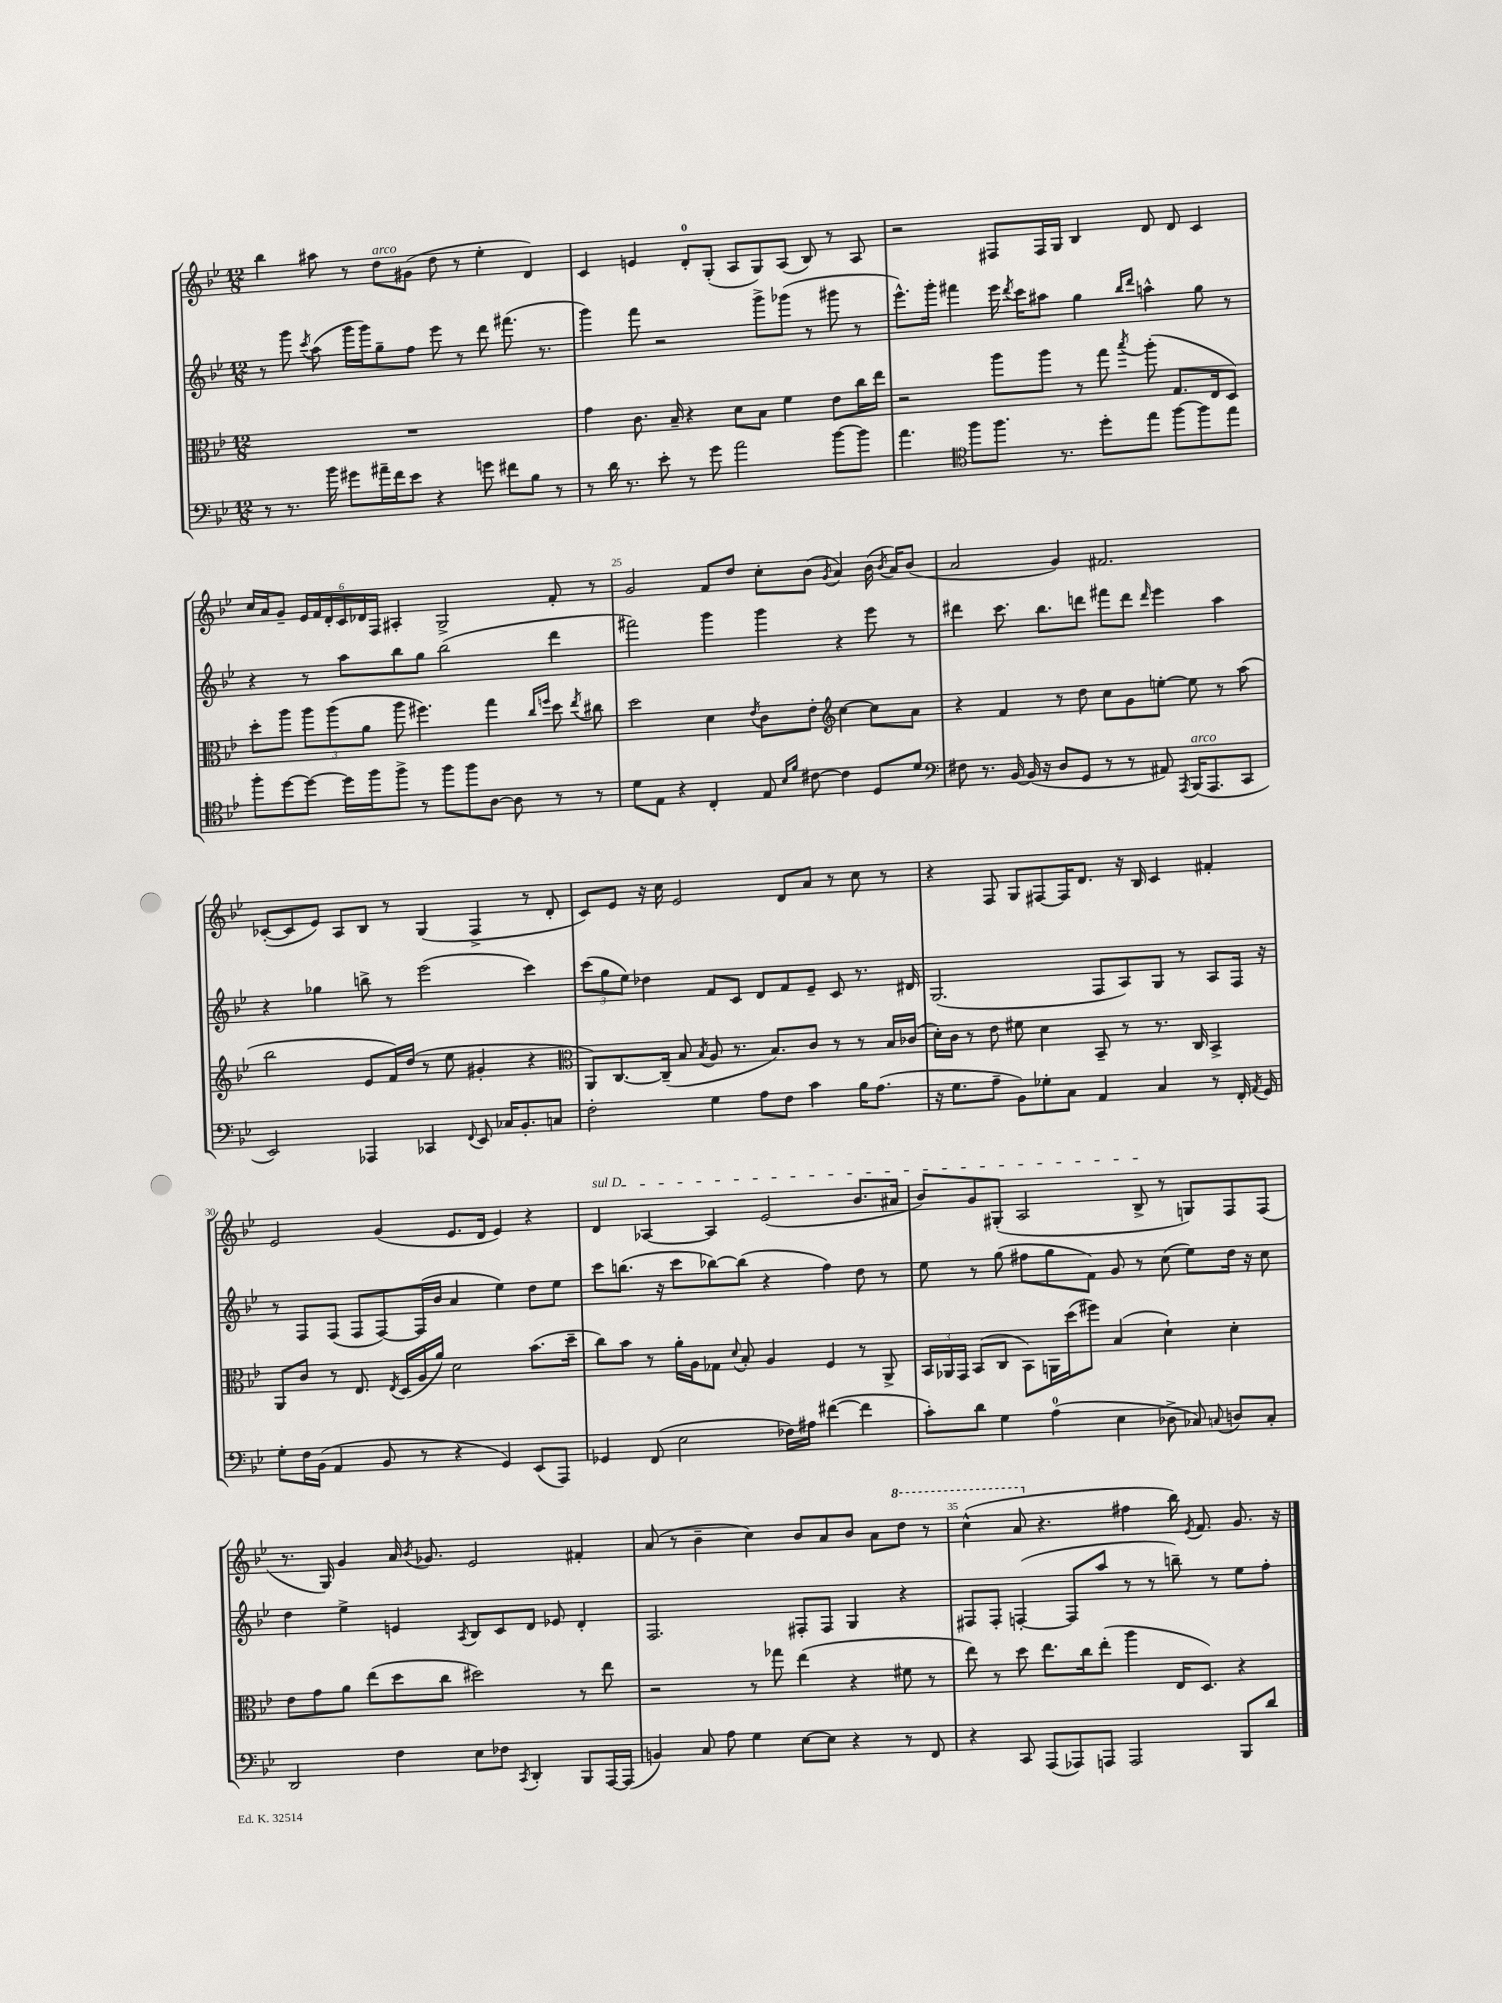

**kern	**kern	**kern	**kern
*part4	*part3	*part2	*part1
*staff4	*staff3	*staff2	*staff1
*clefF4	*clefC3	*clefG2	*clefG2
*k[b-e-]	*k[b-e-]	*k[b-e-]	*k[b-e-]
*M12/8	*M12/8	*M12/8	*M12/8
=21	=21	=21	=21
8r	1.r	8r	4bb-\
8.r	.	8ggg\	.
.	.	8qccc/	.
.	.	(8aa\	8aa#X\
16b-\	.	.	.
8g#X\L	.	16ggg\LL	8r
.	.	16ggg\J)	.
!	!	!	!LO:TX:a:i:t=arco
16a#X~\L	.	8gg~\	8dd\L
16f\J	.	.	.
8e-\J	.	8ff\J	(8g#X\J
4r	.	8eee-\	8dd\
.	.	8r	8r
8gn\	.	8ddd\	4ee-'\
8f#X\L	.	(8.fff#X\	.
8B-\J	.	.	4d/)
.	.	8.r	.
8r	.	.	.
=22	=22	=22	=22
8r	4g\	4ggg\)	4c/
16d\	.	.	.
8.r	.	.	.
.	8.c\	8fff\	4en/
8e-'\	.	2r	.
.	16B-~/	.	.
8r	4r	.	8d'/L
8g\	.	.	(8G'/J
2a\	8d\L	.	8A/L
.	8B-\J	8ggg^\L	8G/)
.	4f\	(8ggg-X\J	(8A/J
.	.	8r	8B-/)
[8b-\L	8e-\L	8ggg#X\	8r
8b-\J]	16cc\L	8r	8A/
.	16ee-\JJ	.	.
=23	=23	=23	=23
4.a\	2r	8.eee-^^\L)	2r
.	.	16ggg'\Jk	.
.	.	4fff#X\	.
*clefC4	*	*	*
8ff\L	.	.	.
8.ff\J	8aa\L	16eee-\	8F#X/L
.	.	8qddd/	.
.	.	16ccc\KL	.
.	8aa\J	8aa#X\J	16F#/L
8.r	.	.	16G/JJ
.	8r	4gg\	4B-/
8dd'\L	8gg\	.	.
.	.	16qqbb-/LL	.
.	8qbb-/	16qqddd/JJ	.
8ee-\J	(8aa'\	4aan^^\	8d/
[8ff\L	8.G/L	.	8d/
8ff\]	.	8gg\	4c/
.	16E-/k	.	.
8ee-\J	8D/J)	8r	.
!!LO:LB:g=z
=24	=24	=24	=24
8ff'\L	8dd'\L	4r	16cc/LL
.	.	.	16a/J
[8dd\	8aa\J	.	8g~/J
8dd\J_	12aa\L	8r	24e-/LL
.	.	.	24f/
.	(12aa\	.	24d'/
16dd\LL]	.	8aa\L	24c/
.	12a\J	.	24d-X/
16ff\J	.	.	.
.	.	.	24F/JJ
8ff^\J	8aa\	8bb-\	4A#X'/
8r	4.ff#X\)	8gg\J	.
8ff\L	.	(2bb-\	2G^/
8ff\	.	.	.
[8A\J	4gg\	.	.
8A\]	.	.	.
.	16qqcc/LL	.	.
.	16qqffn/JJ	.	.
8r	8dd\	4ddd\	8f'/
.	8qee-/	.	.
8r	8cc#X\	.	8r
=25	=25	=25	=25
8d\L	2dd\	2fff#X\)	2g/
8E-\J	.	.	.
4r	.	.	.
4C'/	4d\	4ggg\	8f/L
.	.	.	8dd/J
.	8qe-/	.	.
8E-/	8c\L	4ggg\	8cc'\L
16qqB-/LL	.	.	.
16qqf/JJ	.	.	.
[8c#X\	8e-'\J	.	(8b-\J
*	*clefG2	*	*
.	.	.	8qg/
4c#\]	[4cc\	4r	4a/)
8D/L	8cc\L]	8eee-\	(16b-\
.	.	.	8qb-/
.	.	.	16a/KL)
8d/J	8a\J	8r	(8b-/J
=26	=26	=26	=26
*clefF4	*	*	*
8F#X\	4r	4ddd#X\	2a/
8.r	.	.	.
.	4f/	8.ccc\	.
[16BB-/	.	.	.
(16BB-/]	.	.	.
16r	.	8.bb-\L	.
8D/L	8r	.	4g/)
8GG/J	8dd\	8dddn\J	.
8r	8cc\L	8fff#X\L	2.f#X/
8r	8g\	8ddd\J	.
.	.	16qqddd/	.
8AA#X/)	[8een'\J	4eee-\	.
8qAAA/	.	.	.
!LO:TX:a:i:t=arco	!	!	!
(16BBB-/KL	8ee\]	.	.
8.AAA/	.	.	.
.	8r	4aa\	.
8CC/J	(8aa\	.	.
!!LO:LB:g=z
=27	=27	=27	=27
2EE-/)	2bb-\	4r	([8c-X'/L
.	.	.	8c-/]
.	.	4gg-X\	8e-/J)
.	.	.	8A/L
4AAA-X/	8e-/L	8bbn^\	8B-/J
.	16f/L)	8r	8r
.	(16dd/JJ	.	.
4CC-X/	8r	(2eee-\	(4G/
.	8ee-\	.	.
8qqFF/	.	.	.
8EE-/	4g#X'/	.	4F^/
16C-X/KL	.	.	.
8.BB-'/	.	.	.
.	4r	4ccc\)	8r
8Cn/J	.	.	8d'/
=28	=28	=28	=28
*	*clefC3	*	*
2F'\	8AA/L)	(12ccc\L	8c/L)
.	.	12gg\	.
.	[8.C/	.	8e-/J
.	.	12ee-\J)	.
.	.	4dd-X\	16r
.	(16C~/Jk]	.	16cc\
.	8B-/	.	2e-/
.	8qB-/	.	.
4G\	8A/	8f/L	.
.	8.r	8c/J	.
8A\L	.	8d/L	.
.	8.B-/L)	.	.
8F\J	.	8f/	8d/L
4c\	8c/J	8e-~/J	8a/J
.	8r	8c/	8r
16B-\KL	8r	8.r	8cc\
(8.A\J	.	.	.
.	16B-/LL	.	8r
.	(16c-X/JJ	16d#X/	.
=29	=29	=29	=29
16r	16d'\LL)	(2.G/	4r
8.G\L	16c\JJ	.	.
.	8r	.	.
8A~\J	8e-\	.	8F/
8BB-\L)	8f#X\	.	8G/L
8G-X'\	4d\	.	[8F#X/
8C\J	.	.	16F#/K]
.	.	.	8.d/J
4AA/	8BB-~/	8F/L	.
.	8r	8A/)	16r
.	.	.	16B-/
4C/	8.r	8G/J	4c/
.	.	8r	.
.	16C/	.	.
8r	4BB-^/	8A/L	4f#X'/
16FF'/	.	16F/Jk	.
8qAA/	.	.	.
16GG/	.	16r	.
!!LO:LB:g=z
=30	=30	=30	=30
8G'\L	8AA/L	8r	2e-/
16F\L	8c/J	8F/L	.
(16BB-\JJ	.	.	.
4AA/	8r	(8F/J	.
.	8.E-/	8F/L	.
8BB-/	.	[8F/)	(4g/
.	8qE-/	.	.
.	(16D/LL	.	.
8r	16A/	(16F/L]	.
.	16a/JJ)	16b-/JJ	.
4r	2d\	4a/	8.e-/L
.	.	.	16d/Jk
4GG/)	.	4ee-\)	4e-/)
(8EE-/L	(8.b-\L	8dd\L	4r
8AAA/J)	.	8ee-\J	.
.	16dd~\Jk	.	.
=31	=31	=31	=31
!	!	!	!LO:TX:a:i:t=sul D
4GG-X/	8cc\L)	8ccc\L	4d/
.	8b-\J	(8.bbn\J	.
(8FF/	8r	.	[4A-X/
.	.	16r	.
2E-\	16a'\LL	8ccc\L	.
.	16A\J	.	.
.	8G-X\J	[8bb-X\)	4A-/]
.	8qqd/	.	.
.	8B-'/	(8bb-\J]	.
.	4A/	4r	(2e-/
16F-X\LL)	.	.	.
16A#X\JJ	.	.	.
([4f#X\	4F/	4ff\)	.
4f#\]	8r	8dd\	8.b-/L
.	8AA^/	8r	.
.	.	.	16a#X/Jk
=32	=32	=32	=32
8c'\L)	24BB-/LL	8ee-\	8b-/L)
.	24AA-X/	.	.
.	24GG/JJ	.	.
8d\J	(8BB-/L	8r	8g/
4G\	8C/J	(8gg\	(8G#X'/J
.	8BB-\L)	8ff#X\L	2A/
(4A\	16AAn\L	8gg\	.
.	(16dd\J	.	.
.	8ff#X\J)	8f\J)	.
4E-\	(4B-/	8g/	.
.	.	8r	8B-^/
8D-X^\	4d`\)	(8cc\	8r
8C-X/)	.	8ee-\L)	8Gn/L)
8qqCn/	.	.	.
8Dn/L	4d'\	16dd\Jk	8F/
.	.	16r	.
8C'/J	.	8cc\	(8F/J
!!LO:LB:g=z
=33	=33	=33	=33
2DD/	8e-\L	4dd\	8.r
.	8g\	.	.
.	.	.	16G/)
.	8a\J	4ee-^\	4g/
.	(8ee-\L	.	.
4F\	8dd\	4en/	16a/
.	.	.	8qb-/
.	.	.	8.g-X/
.	8cc\J	.	.
.	.	8qA/	.
8E-\L	2dd#X\)	8B-/L	2e-/
8F-X\J	.	8c/	.
8qCC/	.	.	.
4DD'/	.	8d/J	.
.	.	8e-X/	.
8BBB-/L	8r	4d'/	4f#X'/
[16AAA/L	8ee-\	.	.
(16AAA/JJ]	.	.	.
=34	=34	=34	=34
4BBn/)	2r	2.F/	(8a/
.	.	.	8r
8C/	.	.	4b-~\
8A\	.	.	.
4G\	8r	.	4cc\)
.	8gg-X\	.	.
[8E-\L	(4ee-\	8F#X'/L	8b-/L
8E-\J]	.	8F#/J	8a/
4r	4r	4G/	8b-/J
.	.	.	8a\L
*	*	*	*8va
8r	8f#X\	4r	8ddd\J
8FF/	8r	.	8r
=35	=35	=35	=35
4r	8ee-\)	8F#X/L	(4ccc^^\
.	8r	8F#'/J	.
8CC/	8dd\	([4Fn'/	8aa/
*	*	*	*X8va
(8AAA/L	8.ee-\L	.	4.r
8AAA-X/)	.	8F/L]	.
.	16cc\k	.	.
8AAAn/J	(8ee-'\J	8aa/J	.
2AAA/	4aa\	8r	4ff#X\
.	.	8r	.
.	16E-/KL	8bbn~\)	16bb-\)
.	.	.	8qe-/
.	8.D/J)	.	8.f/
.	.	8r	.
8BBB-/L	4r	8ee-\L	8.g/
8d/J	.	8ff'\J	.
.	.	.	16r
==	==	==	==
*-	*-	*-	*-
